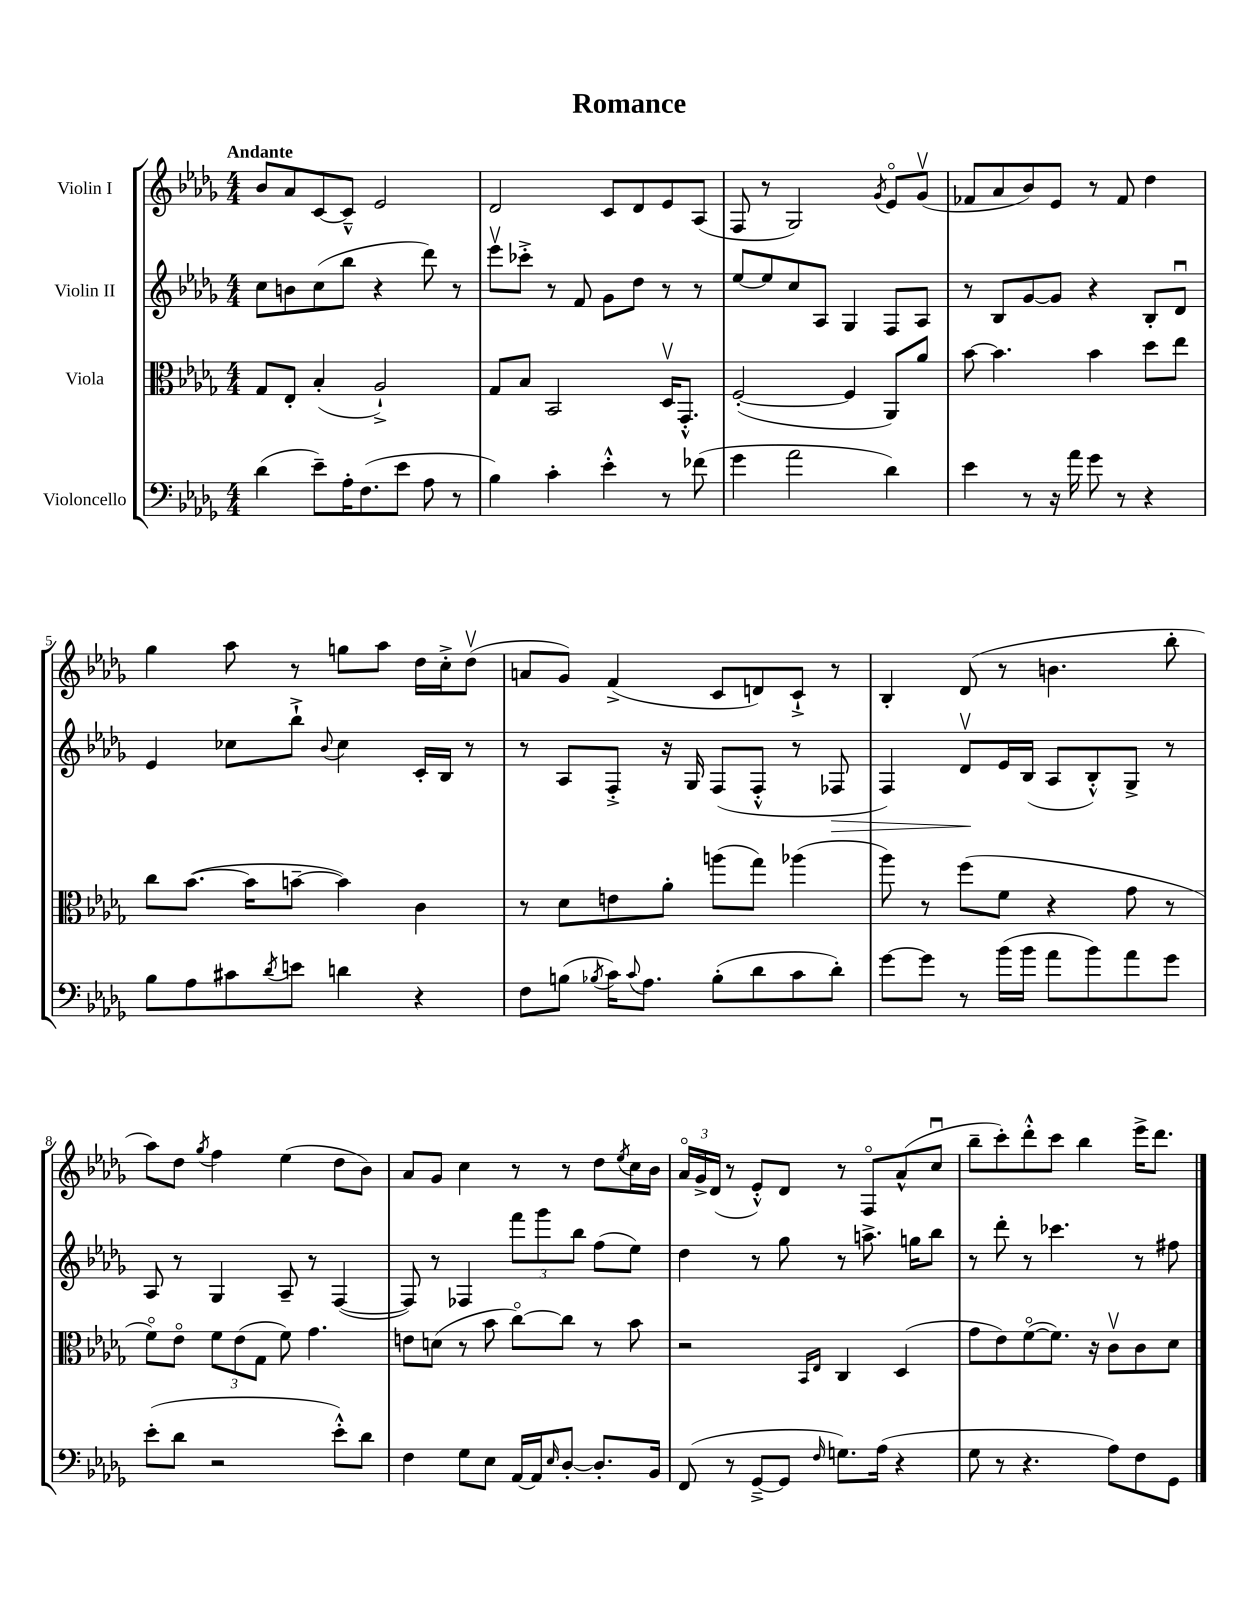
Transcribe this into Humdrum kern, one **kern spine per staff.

**kern	**kern	**kern	**dynam	**kern
*part4	*part3	*part2	*part2	*part1
*staff4	*staff3	*staff2	*staff2	*staff1
*I"Violoncello	*I"Viola	*I"Violin II	*	*I"Violin I
*clefF4	*clefC3	*clefG2	*	*clefG2
*k[b-e-a-d-g-]	*k[b-e-a-d-g-]	*k[b-e-a-d-g-]	*	*k[b-e-a-d-g-]
*M4/4	*M4/4	*M4/4	*	*M4/4
=1	=1	=1	=1	=1
!	!	!	!	!LO:TX:a:B:t=Andante
(4d-\	8G-/L	8cc\L	.	8b-/L
.	8E-'/J	8bn\	.	8a-/
8e-~\L)	(4B-'/	(8cc\	.	[8c/
16A-'\K	.	8bb-\J	.	8c~^^/J]
(8.F\	.	.	.	.
.	2A-`^/)	4r	.	2e-/
8e-\J	.	.	.	.
8A-\	.	8ddd-\)	.	.
8r	.	8r	.	.
=2	=2	=2	=2	=2
4B-\)	8G-/L	8eee-v\L	.	2d-/
.	8B-/J	8ccc-X'^\J	.	.
4c'\	2BB-/	8r	.	.
.	.	8f/	.	.
4e-'^^\	.	8g-\L	.	8c/L
.	.	8dd-\J	.	8d-/
8r	16D-v/KL	8r	.	8e-/
.	8.GG-'^^/J	.	.	.
(8f-X\	.	8r	.	(8A-/J
=3	=3	=3	=3	=3
4g-\	([2F'/	[8ee-/L	.	8F/
.	.	8ee-/]	.	8r
2a-\	.	8cc/	.	2G-/)
.	.	8A-/J	.	.
.	4F/]	4G-/	.	.
.	.	.	.	8qg-/
4d-\)	8AA-/L)	8F/L	.	8e-/L
.	8a-/J	8A-/J	.	(8g-v/J
=4	=4	=4	=4	=4
4e-\	[8b-\	8r	.	8f-X/L
.	4.b-\]	8B-/L	.	8a-/
8r	.	[8g-/	.	8b-/)
16r	.	8g-/J]	.	8e-/J
16a-\	.	.	.	.
8g-\	4b-\	4r	.	8r
8r	.	.	.	8f-/
4r	8dd-\L	8B-'/L	.	4dd-\
.	8ee-\J	8d-u/J	.	.
!!LO:LB:g=z
=5	=5	=5	=5	=5
8B-\L	8cc\L	4e-/	.	4gg-\
8A-\	([8.b-\J	.	.	.
8c#X\	.	8cc-X\L	.	8aa-\
.	16b-\KL]	.	.	.
8qd-/	.	.	.	.
8en\J	[8bn~\J	8bb-`^\J	.	8r
.	.	8qqb-/	.	.
4dn\	4b\])	4cc-\	.	8ggn\L
.	.	.	.	8aa-\J
4r	4c\	16c'/LL	.	16dd-\LL
.	.	16B-/JJ	.	16cc'^\J
.	.	8r	.	(8dd-v\J
=6	=6	=6	=6	=6
8F\L	8r	8r	.	8an/L
(8Bn\J	8d-\L	8A-/L	.	8g-/J)
8qB-X/	.	.	.	.
16c\KL)	8en\	8F'^/J	.	(4f^/
8qqc/	.	.	.	.
8.A-\J	.	.	.	.
.	8a-'\J	16r	.	.
.	.	16G-/	.	.
(8B-'\L	(8aan\L	(8F/L	.	8c/L
8d-\	8gg-\J)	8F'^^/J	.	8dn/)
8c\	(4aa-X\	8r	.	8c`^/J
!	!	!	!LO:HP:b	!
8d-'\J)	.	8F-X/	>	8r
=7	=7	=7	=7	=7
[8g-\L	8aa-\)	4F/)	.	4B-'/
8g-\J]	8r	.	.	.
8r	(8ff\L	8d-v/L	.	(8d-/
(16b-\LL	8f\J	16e-/L	]	8r
16b-\JJ	.	(16B-/JJ	.	.
8a-\L	4r	8A-/L	.	4.bn\
8b-\)	.	8B-'^^/)	.	.
8a-\	8g-\	8G-^/J	.	.
8g-\J	8r	8r	.	8bb-'\
!!LO:LB:g=z
=8	=8	=8	=8	=8
(8e-'\L	8f\L)	8A-/	.	8aa-\L)
8d-\J	8e-\J	8r	.	8dd-\J
.	.	.	.	8qgg-/
2r	12f\L	4G-/	.	4ff\
.	(12e-\	.	.	.
.	12G-\J	.	.	.
.	8f\)	8A-~/	.	(4ee-\
.	4.g-\	8r	.	.
8e-'^^\L)	.	([4F/	.	8dd-\L
8d-\J	.	.	.	8b-\J)
=9	=9	=9	=9	=9
4F\	8en\L	8F/])	.	8a-/L
.	(8dn\J	8r	.	8g-/J
8G-\L	8r	4F-X/	.	4cc\
8E-\J	8b-\	.	.	.
[16AA-/LL	[8cc\L)	12fff\L	.	8r
16AA-/J]	.	.	.	.
.	.	12ggg-\	.	.
16qqE-/	.	.	.	.
[8D-'/J	8cc\J]	.	.	8r
.	.	12bb-\J	.	.
8.D-'/L]	8r	(8ff\L	.	8dd-\L
.	.	.	.	8qee-/
.	8b-\	8ee-\J)	.	16cc\L
16BB-/Jk	.	.	.	16b-\JJ
=10	=10	=10	=10	=10
(8FF/	2r	4dd-\	.	24a-/LL
.	.	.	.	24g-^/
.	.	.	.	(24d-/JJ
8r	.	.	.	8r
[8GG-~^/L	.	8r	.	8e-'^^/L)
8GG-/J]	.	8gg-\	.	8d-/J
.	16qqBB-/LL	.	.	.
16qqF/	16qqE-/JJ	.	.	.
8.Gn\L)	4C/	8r	.	8r
.	.	8.aan^\	.	8F/L
(16A-\Jk	.	.	.	.
4r	(4D-/	.	.	(8a-^^/
.	.	16ggn\KL	.	.
.	.	8bb-\J	.	8ccu/J
=11	=11	=11	=11	=11
8G-\	8g-\L	8r	.	8bb-~\L
8r	8e-\)	8ddd-'\	.	8ccc'\)
4.r	([8f\	8r	.	8ddd-'^^\
.	8.f\J])	4.ccc-X\	.	8ccc\J
.	.	.	.	4bb-\
.	16r	.	.	.
8A-\L)	8cv\L	.	.	.
8F\	8c\	8r	.	16eee-^\KL
.	.	.	.	8.ddd-\J
8GG-\J	8d-\J	8ff#X\	.	.
==	==	==	==	==
*-	*-	*-	*-	*-
